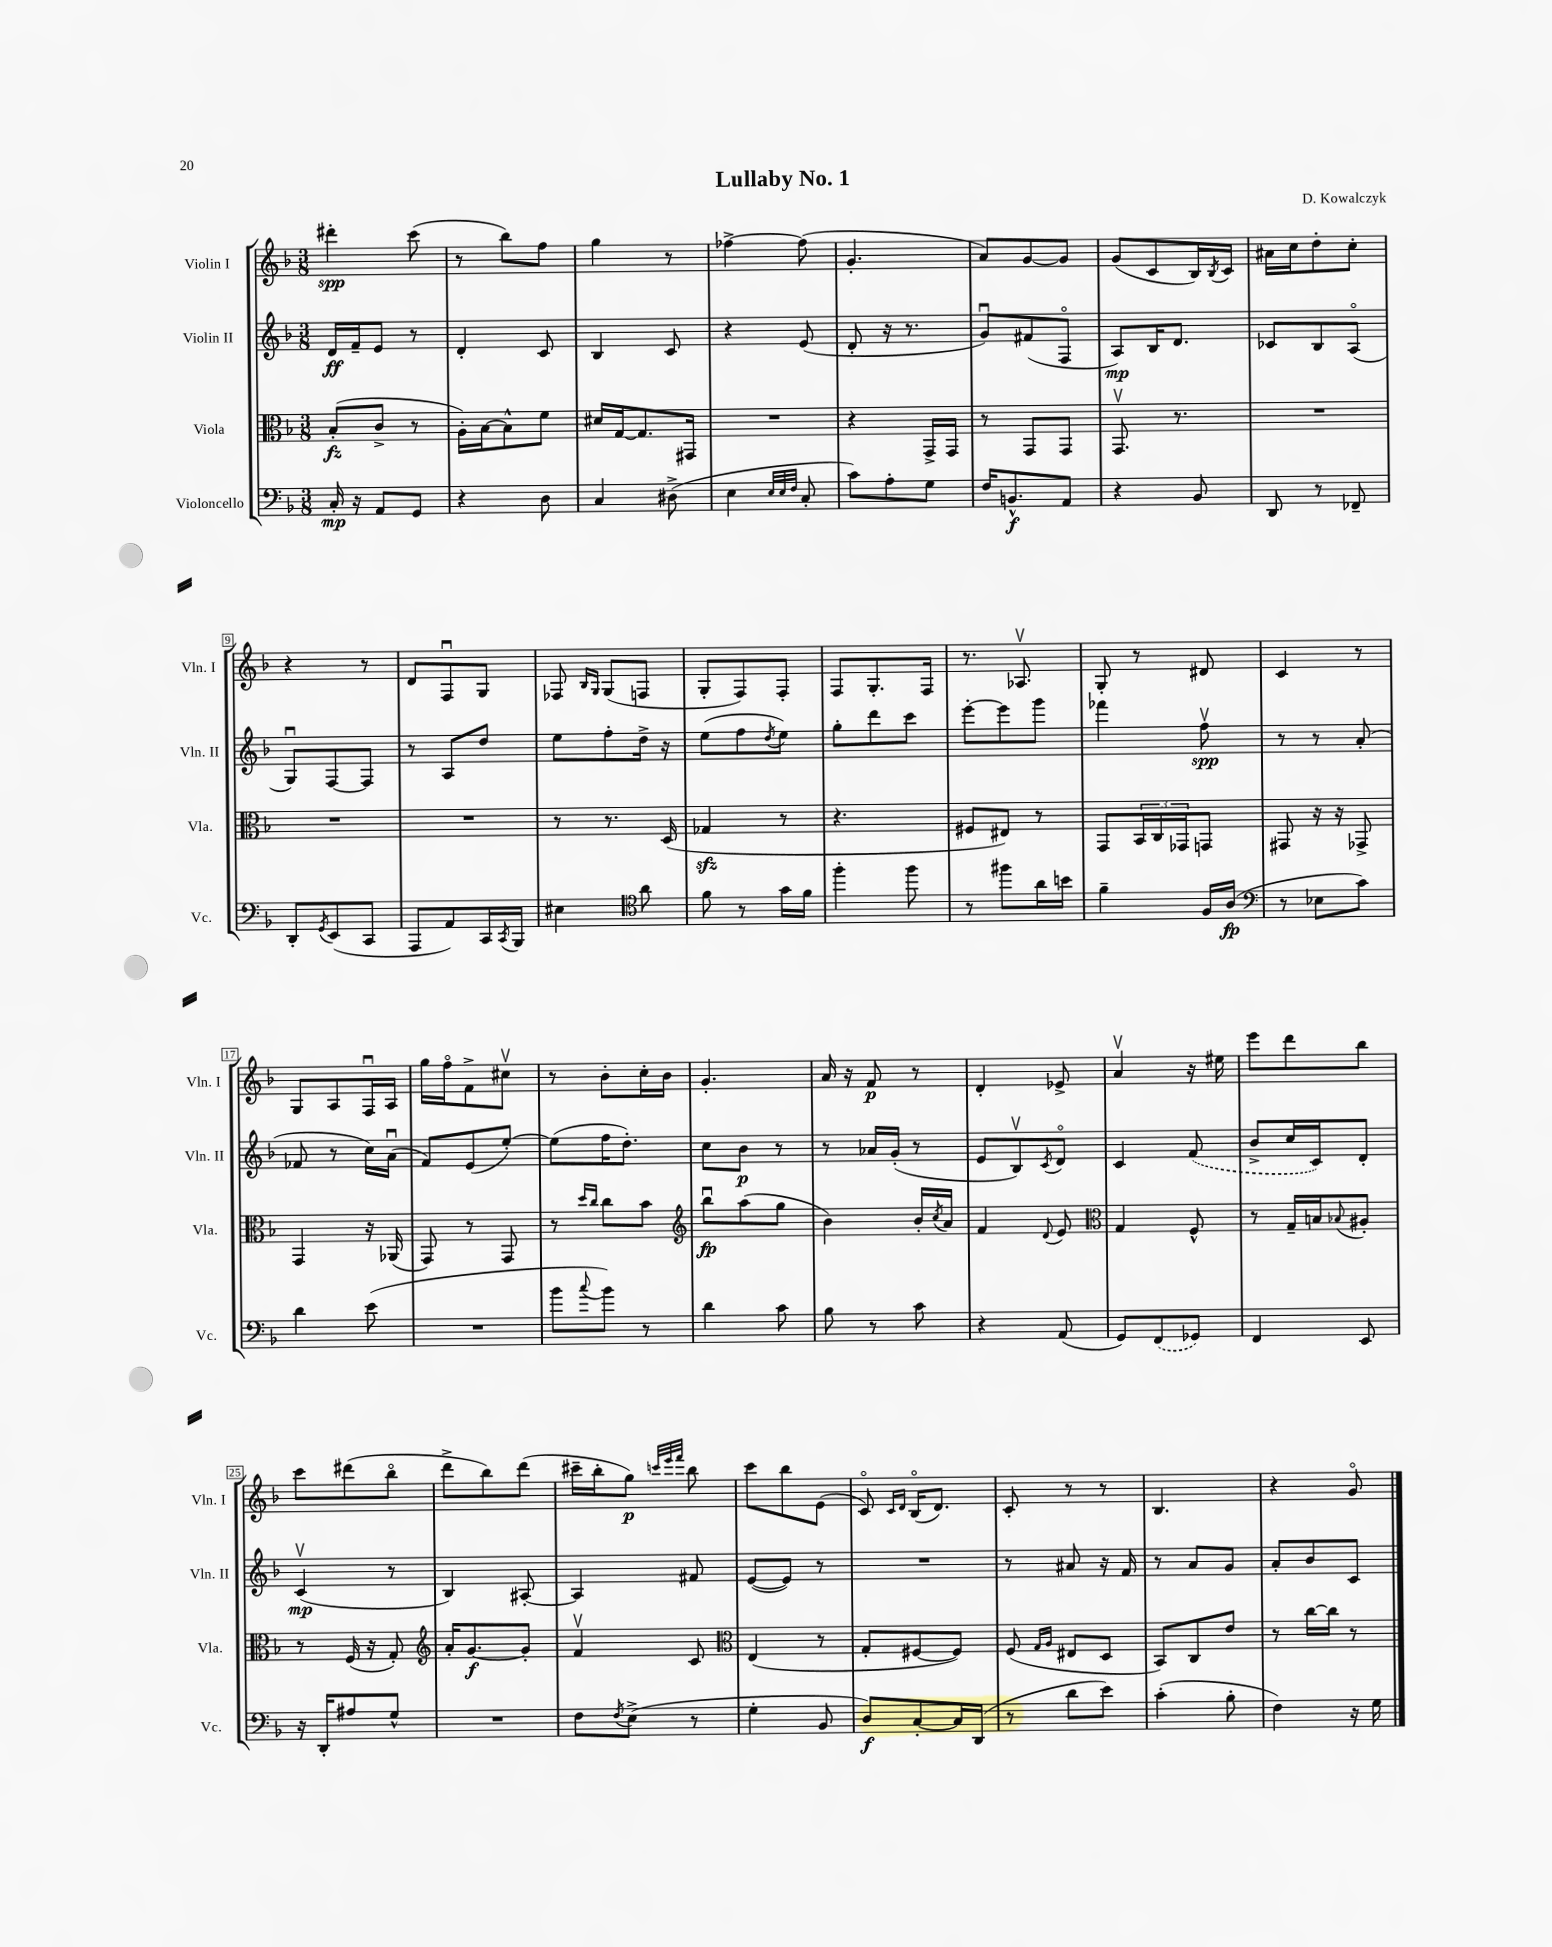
\header { title = "Lullaby No. 1" composer = "D. Kowalczyk" }
<<
\new StaffGroup <<
\new Staff = "s0" \with { instrumentName = "Violin I" shortInstrumentName = "Vln. I" } {
    \clef treble \key f \major \numericTimeSignature \time 3/8
    dis'''4-.\spp c'''8( |
    r8 bes''8) f''8 |
    g''4 r8 |
    fes''4~-> fes''8( |
    g'4.-. |
    a'8) g'8~ g'8 |
    g'8( c'8 bes16) \acciaccatura { bes8 } c'16 |
    ais'16 c''16 d''8-. c''8-. |
    r4 r8 |
    d'8 f8\downbow g8 |
    fes8 \grace { bes16 g16 } g8( f8 |
    g8-. f8) f8-. |
    f8 g8.-. f16 |
    r8. aes8.\upbow |
    g8-. r8 dis'8 |
    c'4 r8 |
    g8 a8 f16\downbow a16 |
    g''16 f''16\flageolet f'8-> cis''8\upbow |
    r8 bes'8-. c''16-. bes'16 |
    g'4.-. |
    a'16 r16 f'8\p r8 |
    d'4-. ees'8-> |
    a'4\upbow r16 eis''16 |
    e'''8 d'''8 bes''8 |
    c'''8 dis'''8( bes''8\flageolet |
    d'''8-> bes''8) d'''8( |
    cis'''16-- bes''16-. g''8\p) \grace { c'''32 e'''32 f'''32 } bes''8 |
    c'''8 bes''8 e'8( |
    c'8\flageolet) \grace { c'16 d'16 } bes16\flageolet( d'8.) |
    c'8-. r8 r8 |
    bes4. |
    r4 g'8\flageolet \bar "|." |
}
\new Staff = "s1" \with { instrumentName = "Violin II" shortInstrumentName = "Vln. II" } {
    \clef treble \key f \major \numericTimeSignature \time 3/8
    d'16\ff f'16-- e'8 r8 |
    d'4-. c'8 |
    bes4 c'8 |
    r4 e'8( |
    d'8-. r16 r8. |
    g'8\downbow) fis'8( f8\flageolet |
    a8\mp) bes16 d'8. |
    ces'8 bes8 a8\flageolet( |
    g8\downbow) f8~ f8 |
    r8 a8 d''8 |
    e''8 f''8-. d''16-> r16 |
    e''8( f''8 \acciaccatura { d''8 } e''8) |
    g''8-. d'''8 c'''8 |
    e'''8~-. e'''8 g'''8 |
    fes'''4 f''8\upbow\spp |
    r8 r8 a'8-.( |
    fes'8 r8 c''16) a'16\downbow( |
    f'8) e'8( e''8~-.) |
    e''8( f''16 d''8.-.) |
    c''8 bes'8\p r8 |
    r8 aes'16 g'16-.( r8 |
    e'8 bes8\upbow) \acciaccatura { c'8 } d'8\flageolet |
    c'4 \once \slurDashed f'8( |
    bes'8-> c''16 c'16) d'8-. |
    c'4\upbow\mp( r8 |
    bes4) ais8~-. |
    ais4 fis'8 |
    e'8~( e'8) r8 |
    R4. |
    r8 ais'8 r16 f'16 |
    r8 a'8 g'8 |
    a'8-. bes'8 c'8 \bar "|." |
}
\new Staff = "s2" \with { instrumentName = "Viola" shortInstrumentName = "Vla." } {
    \clef alto \key f \major \numericTimeSignature \time 3/8
    bes8-.\fz( c'8-> r8 |
    a16-.) bes16~ bes8-^ f'8 |
    dis'16 g16~ g8. gis,16 |
    R4. |
    r4 g,16-> g,16 |
    r8 g,8 g,8 |
    g,8.\upbow r8. |
    R4. |
    R4. |
    R4. |
    r8 r8. d16( |
    ges4\sfz r8 |
    r4. |
    fis8 eis8) r8 |
    g,8 \tuplet 3/2 { bes,16 c16 ges,16 } g,8 |
    gis,8 r16 r16 ges,8-> |
    g,4 r16 aes,16( |
    g,8) r8 g,8 |
    r8 \grace { d''16 c''16 } c''8 bes'8 |
    \clef treble bes''8\downbow\fp a''8( g''8 |
    bes'4) bes'16-. \acciaccatura { c''8 } a'16 |
    f'4 \appoggiatura { d'8 } e'8 |
    \clef alto g4 f8-^ |
    r8 g16-- b16 \appoggiatura { bes8 } ais8-. |
    r8 f16( r16 g8-.) |
    \clef treble a'16-. g'8.~\f g'8-. |
    f'4\upbow c'8 |
    \clef alto e4( r8 |
    g8-. fis8~ fis8) |
    f8( \grace { g16 a16 } eis8 d8 |
    bes,8) c8 e'8 |
    r8 c''16~ c''16 r8 \bar "|." |
}
\new Staff = "s3" \with { instrumentName = "Violoncello" shortInstrumentName = "Vc." } {
    \clef bass \key f \major \numericTimeSignature \time 3/8
    c16-.\mp r16 a,8 g,8 |
    r4 d8 |
    c4 dis8->( |
    e4 \grace { e32 e32 f32 } c8-. |
    c'8) a8-. g8 |
    f16 b,8.-^\f a,8 |
    r4 bes,8 |
    d,8 r8 fes,8-- |
    d,8-. \acciaccatura { g,8 } e,8( c,8 |
    a,,8 a,8) c,16 \acciaccatura { c,8 } bes,,16 |
    eis4 \clef tenor a'8 |
    f'8 r8 g'16 f'16 |
    f''4-. f''8 |
    r8 fis''8 a'16 b'16 |
    f'4-- f16 a16\fp( |
    \clef bass r8 ees8 c'8) |
    d'4 e'8( |
    R4. |
    bes'8 \appoggiatura { c''8 } bes'8) r8 |
    d'4 c'8 |
    bes8 r8 c'8 |
    r4 a,8( |
    g,8) \once \slurDashed f,8( ges,8) |
    f,4 e,8 |
    r16 d,16-. ais8 g8-^ |
    R4. |
    f8 \acciaccatura { f8 } e8->( r8 |
    g4-. bes,8 |
    d8\f) c8~-. c16 d,16( |
    r8 d'8 e'8) |
    c'4-.( bes8-. |
    f4) r16 g16 \bar "|." |
}
>>
>>
\layout { \context { \Score \override BarNumber.stencil = #(make-stencil-boxer 0.1 0.3 ly:text-interface::print) } }
